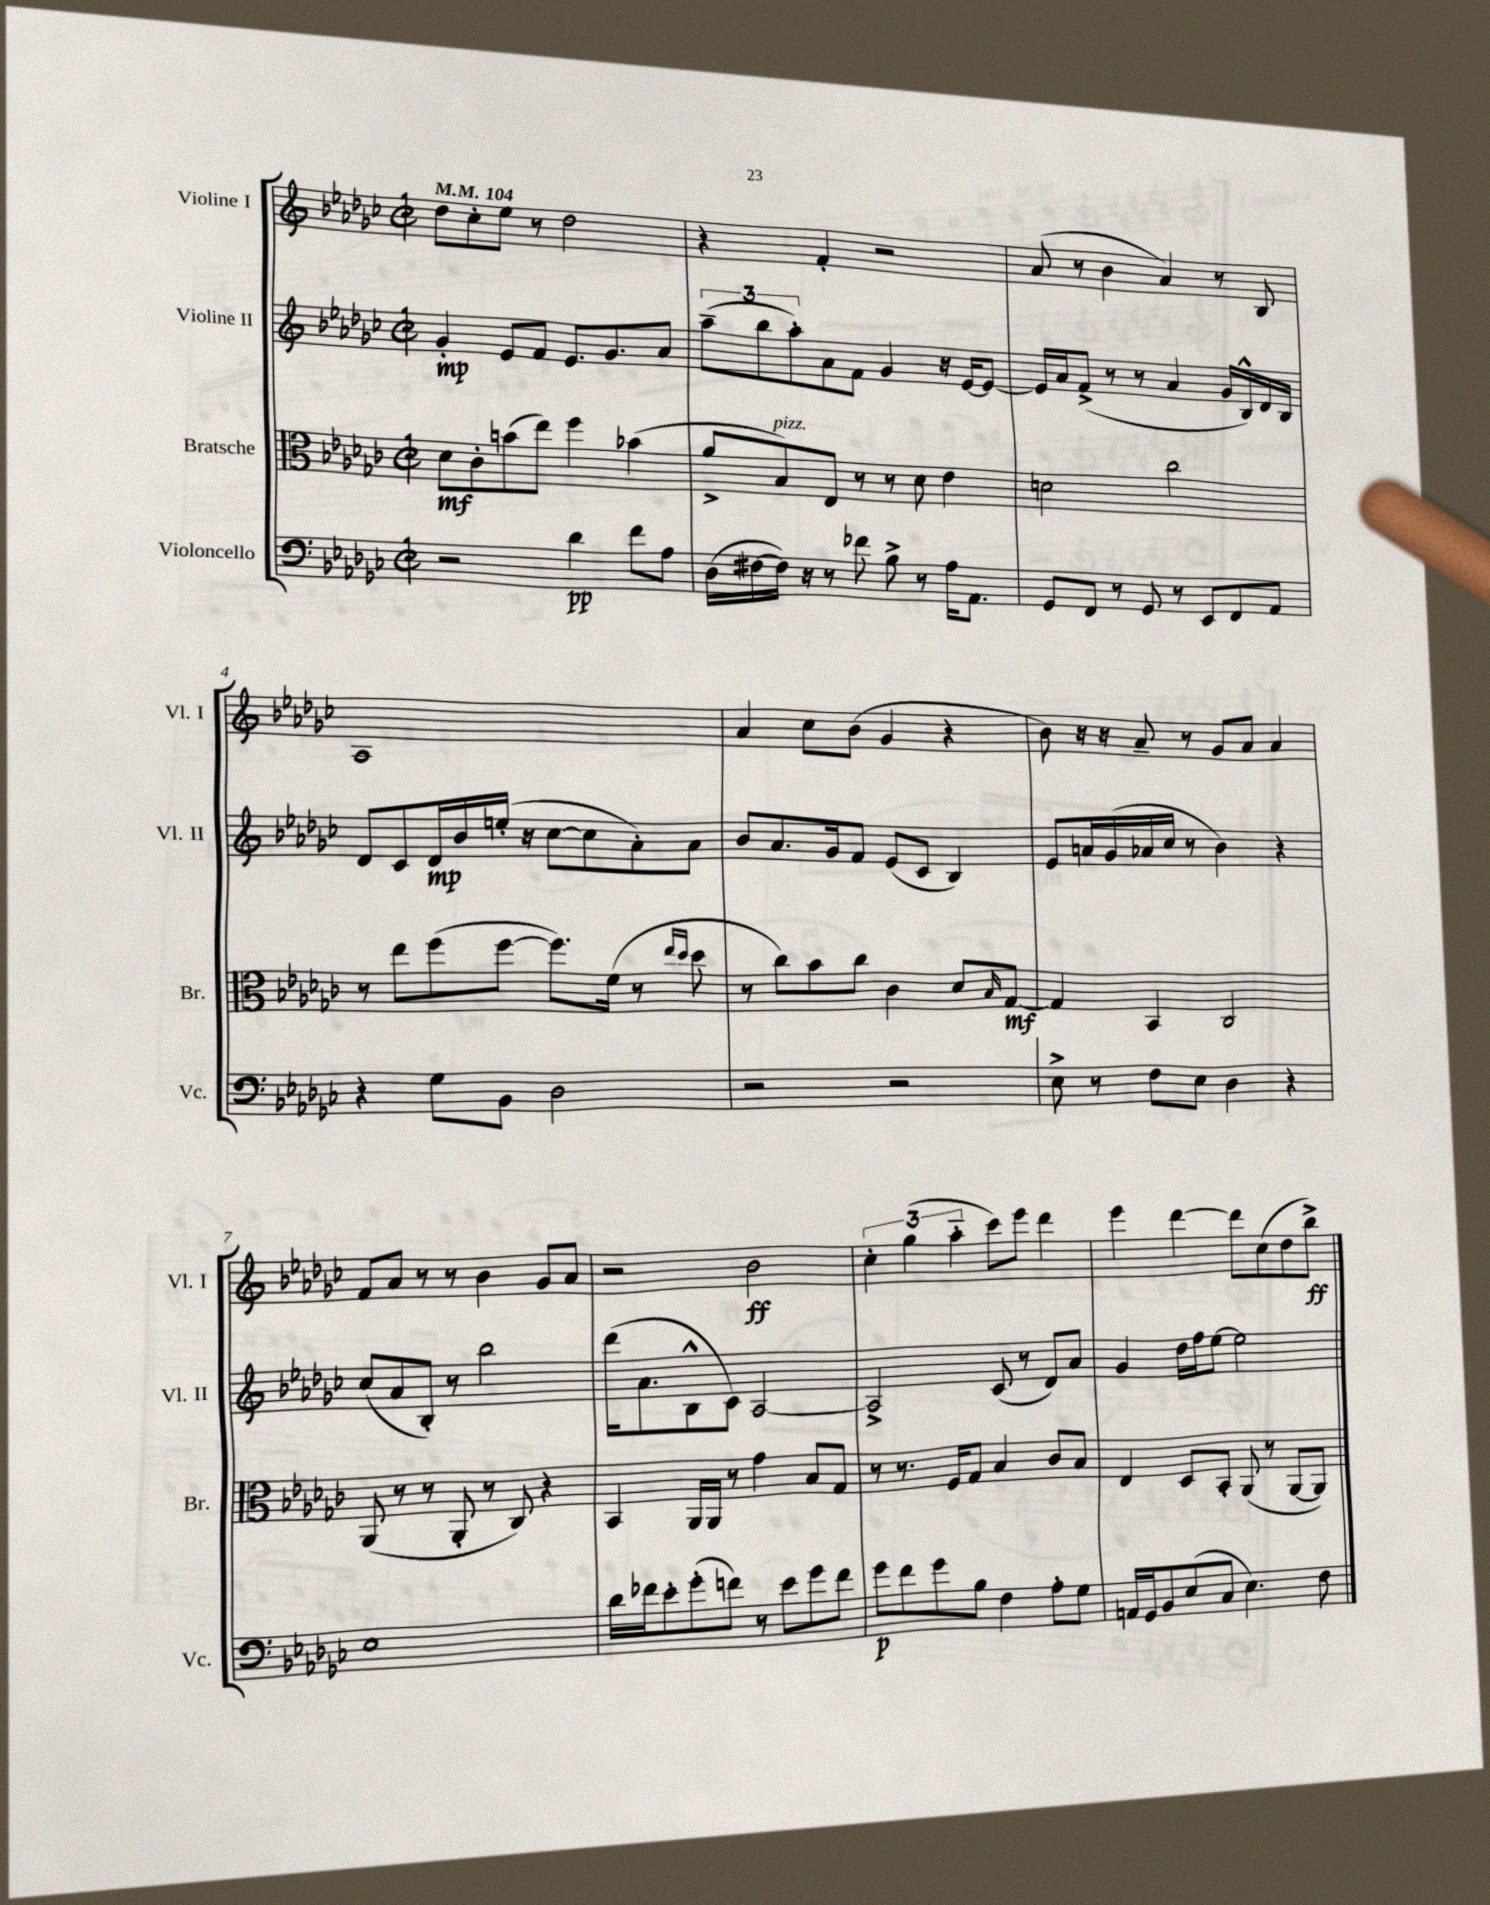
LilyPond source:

<<
\new StaffGroup <<
\new Staff = "s0" \with { instrumentName = "Violine I" shortInstrumentName = "Vl. I" } {
    \clef treble \key ges \major \defaultTimeSignature \time 2/2 \tempo 4 = 104
    des''8 ces''8-. ees''8 r8 des''2 |
    r4 f'4-. r2 |
    aes'8( r8 bes'4 aes'4) r8 bes8 |
    aes1 |
    aes'4 ces''8 bes'8( ges'4 r4 |
    bes'8) r16 r16 aes'8-- r8 ges'8 aes'8 aes'4 |
    f'8 aes'8 r8 r8 bes'4 ges'8 aes'8 |
    r2 bes'2\ff |
    \tuplet 3/2 { ces''4-. ges''4( aes''4-_ } ces'''8) ees'''8 des'''4 |
    ees'''4 des'''4~ des'''8 ces''8( des''8 bes''8->\ff) \bar "|." |
}
\new Staff = "s1" \with { instrumentName = "Violine II" shortInstrumentName = "Vl. II" } {
    \clef treble \key ges \major \defaultTimeSignature \time 2/2
    ges'4-.\mp ees'8 f'8 ees'8. ges'8. aes'8 |
    \tuplet 3/2 { aes''8--( bes''8 aes''8-.) } aes'8 f'8 ges'4 r16 ees'16~ ees'8~ |
    ees'16 aes'16 f'8->( r8 r8 aes'4 ges'16 bes16-^) des'16 bes16 |
    des'8 ces'8 des'16\mp bes'16 e''16-.( r16 ces''8~ ces''8 aes'8-.) aes'8 |
    bes'8 aes'8. ges'16 f'8 ees'8( ces'8 bes4) |
    ees'8 a'16 ges'16( aes'16 ces''16 r8 bes'4) r4 |
    ces''8( aes'8 bes8-.) r8 bes''2 |
    des'''16( aes'8. bes8-^ ces'8) aes2~ |
    aes2-> ces'8( r8 des'8) aes'8 |
    ges'4 des''16 f''16 ees''8~ ees''2 \bar "|." |
}
\new Staff = "s2" \with { instrumentName = "Bratsche" shortInstrumentName = "Br." } {
    \clef alto \key ges \major \defaultTimeSignature \time 2/2
    des'8\mf ces'8-. b'8( ees''8) f''4 bes'4( |
    aes'8-> bes8^\markup { \italic "pizz." }) ees8 r8 r8 des'8 ees'4 |
    d'2 ces''2 |
    r8 ees''8 f''8( f''8~ f''8.) f'16( r8 \grace { ees''16 des''16 } des''8 |
    r8 ces''8) bes'8 ces''8 ces'4 des'8 \grace { bes16 } ges8~\mf |
    ges4 bes,4 ces2 |
    aes,8( r8 r8 aes,8-. r8 ces8) r4 |
    bes,4 aes,16 aes,16 r8 ges'4 bes8 ges8 |
    r8 r8. f16 ges8 bes4 ces'8 bes8 |
    ees4 des8 bes,8-. aes,8( r8 aes,8~ aes,8) \bar "|." |
}
\new Staff = "s3" \with { instrumentName = "Violoncello" shortInstrumentName = "Vc." } {
    \clef bass \key ges \major \defaultTimeSignature \time 2/2
    r2 des'4\pp f'8 aes8 |
    des16( fis16~ fis16) r16 r8 fes'8 bes8-> r8 aes16 aes,8. |
    ges,8 f,8 r8 ges,8 r8 ees,8 f,8 aes,8 |
    r4 ges8 bes,8 des2 |
    r2 r2 |
    ees8-> r8 f8 ees8 des4 r4 |
    ees1 |
    des'16 fes'16 ees'8-. ges'8-.( f'8) r8 ees'8 ges'8 f'8 |
    ges'8\p f'8 ges'8 bes8 f4 aes8-. ges8 |
    a,16 ges,16 bes,8 ees8( ces8 ees4.) f8 \bar "|." |
}
>>
>>
